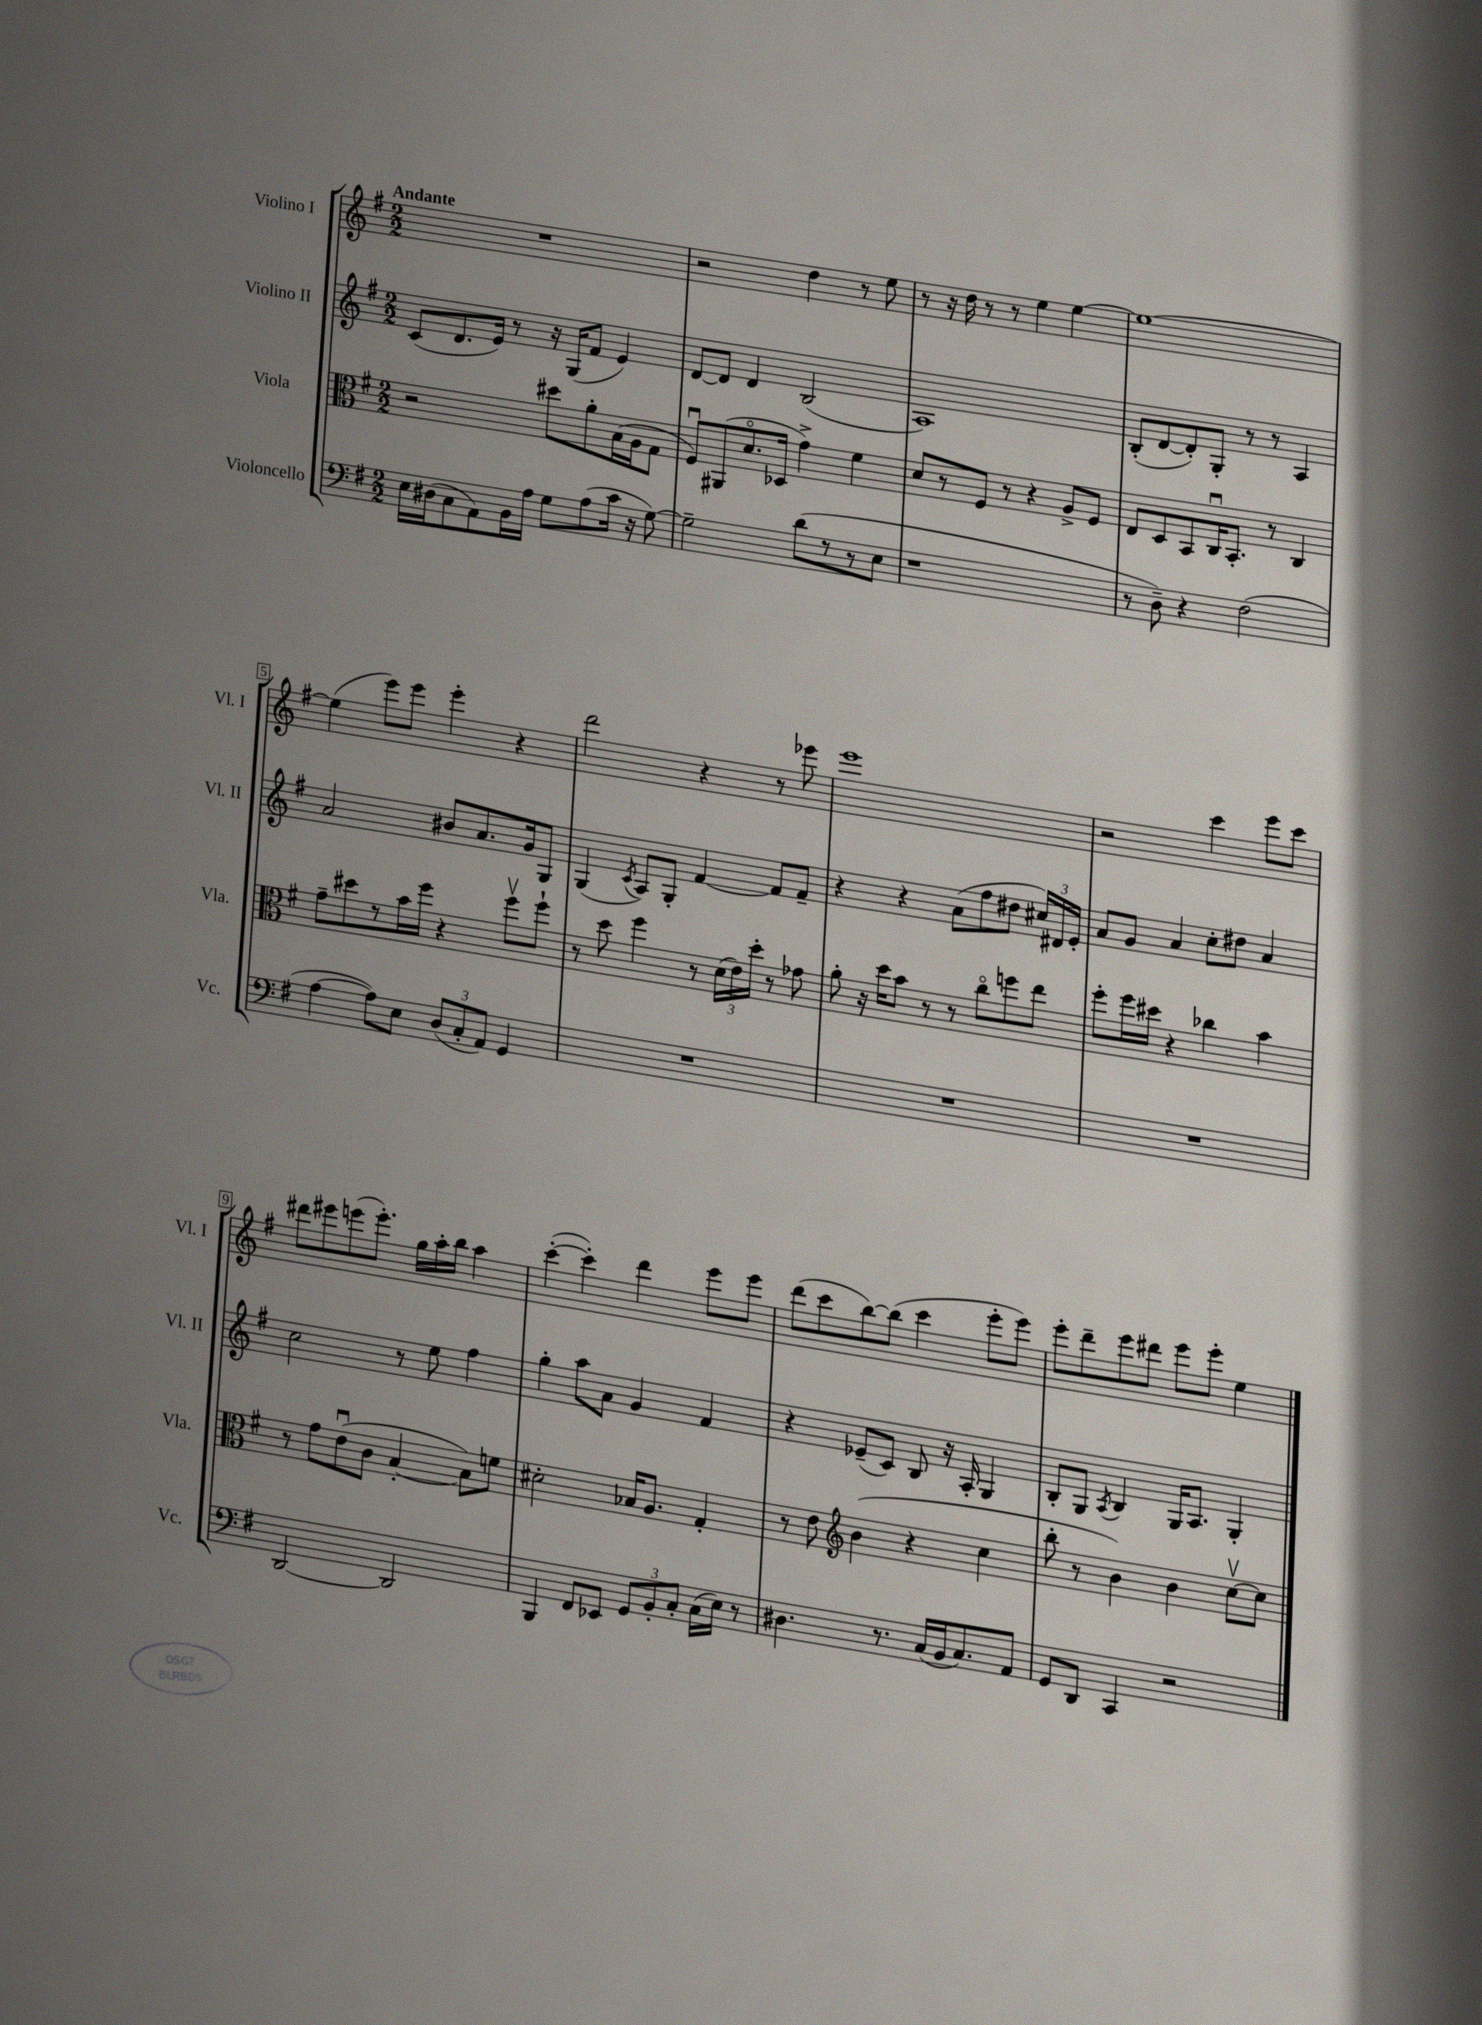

**kern	**kern	**kern	**kern
*staff4	*staff3	*staff2	*staff1
*clefF4	*clefC3	*clefG2	*clefG2
*k[f#]	*k[f#]	*k[f#]	*k[f#]
*M2/2	*M2/2	*M2/2	*M2/2
16E	2r	(8c	1r
(16D#	.	.	.
8C	.	8.d	.
8AA)	.	.	.
.	.	16e)	.
16BB	.	8r	.
16A	.	.	.
8G	8dd#	16r	.
.	.	(16G	.
(8A	8a'	8f#	.
16c	(16B	4e)	.
16r	16A	.	.
[8G)	8G	.	.
=	=	=	=
2G~]	8F#u)	[8d	2r
.	(8AA#	8d]	.
.	8.do	4d	.
.	16D-	.	.
(8d	4g^)	(2B	4dd
8r	.	.	.
8r	4f#	.	8r
8E	.	.	8ee
=	=	=	=
1r	8d	1A)	8r
.	8r	.	16r
.	.	.	16dd
.	8F#	.	8r
.	8r	.	8r
.	4r	.	4ee
.	8A^	.	[4ee
.	8F#	.	.
=	=	=	=
8r	8E	(8B'	1ee_
8D~)	8D	[8d	.
4r	8BB	8d'])	.
.	16Cu	8G'	.
.	8.BB'	.	.
(2F#	.	8r	.
.	8r	8r	.
.	4C	4A	.
=	=	=	=
[4A	8g~	2a	(4ee]
.	8dd#	.	.
8A])	8r	.	8eee)
8E	16b	.	8eee
.	16ff#	.	.
(12D	4r	8b#	4eee'
12C'	.	.	.
.	.	8.a	.
12AA)	.	.	.
4GG	8ff#v	.	4r
.	.	16g	.
.	8ff#`	8G	.
=	=	=	=
1r	8r	(4G	2ddd
.	8dd	.	.
.	.	8qc	.
.	4ff#	8A)	.
.	.	8G'	.
.	8r	[4f#	4r
.	(24d	.	.
.	24e)	.	.
.	24dd'	.	.
.	8r	8f#]	8r
.	8g-	8f#~	8eee-
=	=	=	=
1r	8a'	4r	1eee
.	16r	.	.
.	16dd	.	.
.	8b	4r	.
.	8r	.	.
.	8r	(8a	.
.	8cco	8ff#	.
.	8ff	8dd#	.
.	8ee	24cc#)	.
.	.	24d#	.
.	.	24e'	.
=	=	=	=
1r	8ff#'	8a	2r
.	16ff#	8g	.
.	16dd#	.	.
.	4r	4a	.
.	4cc-	8cc'	4ccc
.	.	8dd#	.
.	4b	4a	8eee
.	.	.	8ccc
=	=	=	=
[2DD	8r	2cc	8ddd#
.	8g	.	8eee#
.	(8eu	.	(8eee
.	8c	.	8.eee')
2DD]	[4B'	8r	.
.	.	.	16gg
.	.	8ee	16aa'
.	.	.	16bb
.	8B])	4ff#	4aa
.	8f	.	.
=	=	=	=
4BBB	2d#'	4gg'	([4ccc'
8FF#	.	8aa	4ccc'])
8EE-	.	8a	.
12GG	16B-	4g	4ddd
.	8.A	.	.
12BB'	.	.	.
12C'	.	.	.
(16C	4G'	4f#	8eee
16E)	.	.	.
8r	.	.	8eee
=	=	=	=
4.D#	8r	4r	(8ddd
.	8e	.	8ccc
*	*clefG2	*	*
.	(4b	(8e-~	[8bb)
8.r	.	8c)	(8bb]
.	4r	8B	4ccc
(16C	.	.	.
16BB	.	16r	.
8.C)	.	16A'	.
.	4cc	4G	8eee'
8AA	.	.	8eee)
=	=	=	=
8GG	8bb'	8B'	8eee'
8DD	8r	8G	8ddd~
.	.	8qA	.
4CC	4b)	4B	8eee
.	.	.	8ddd#
2r	4b	16G	8eee
.	.	8.A	.
.	.	.	8eee'
.	[8ccv	4G'	4ee
.	8cc]	.	.
==	==	==	==
*-	*-	*-	*-
